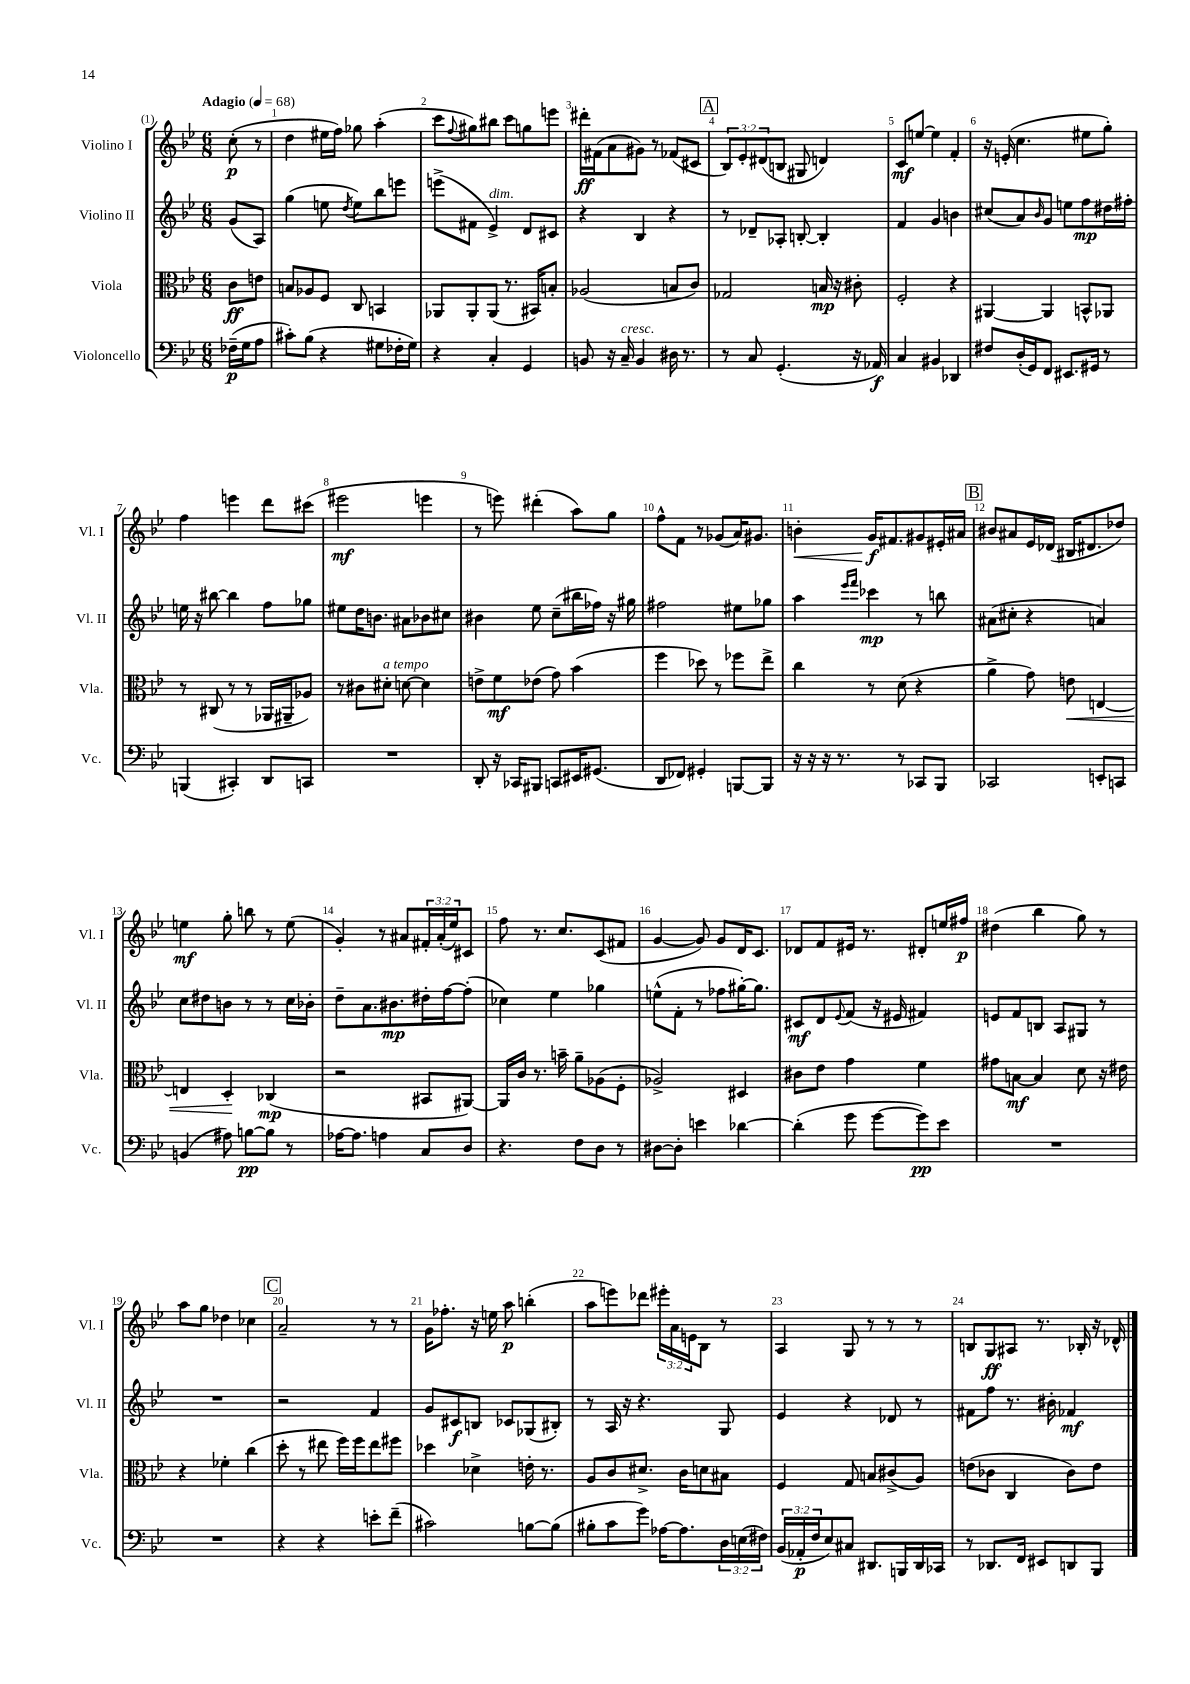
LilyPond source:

<<
\new StaffGroup <<
\new Staff = "s0" \with { instrumentName = "Violino I" shortInstrumentName = "Vl. I" } {
    \clef treble \key bes \major \numericTimeSignature \time 6/8 \override Staff.TupletNumber.text = #tuplet-number::calc-fraction-text \partial 4 \tempo "Adagio" 4 = 68
    c''8-.\p( r8 |
    d''4 eis''16 f''16) ges''8 a''4-.( |
    c'''8 \appoggiatura { f''8 } gis''8) bis''8 c'''8 g''8 e'''8 |
    dis'''16-.\ff fis'16( a'8 gis'8) r8 fes'8( cis'8 |
    \mark \markup { \box "A" } \tuplet 3/2 { bes8) ees'8-. dis'8( } b8 gis8 d'4) |
    c'8\mf e''8~ e''4 f'4-. |
    r16 e'16-.( c''4. eis''8 g''8-.) |
    f''4 e'''4 d'''8 cis'''8( |
    eis'''2\mf e'''4 |
    r8 e'''8) dis'''4-.( a''8) g''8 |
    f''8-^ f'8 r8 ges'8( a'16) gis'8. |
    b'4-.\< g'16\f\! fis'8. gis'8 eis'16-. ais'16 |
    \mark \markup { \box "B" } bis'8 ais'8 ees'16 des'16( bis16 dis'8. des''8) |
    e''4\mf g''8-. b''8 r8 e''8( |
    g'4-.) r8 ais'8 \tuplet 3/2 { fis'16-. ais'16-.( ees''16) } cis'8 |
    f''8 r8. c''8. c'8( fis'8 |
    g'4~ g'8) g'8 d'16 c'8. |
    des'8 f'8 eis'16 r8. dis'8-. e''16 fis''16\p |
    dis''4( bes''4 g''8) r8 |
    a''8 g''8 des''4 ces''4 |
    \mark \markup { \box "C" } a'2-- r8 r8 |
    g'16 fes''8.-. r16 e''16 a''8\p b''4-.( |
    a''8 e'''8) des'''8 \tuplet 3/2 { eis'''16-. a'16 e'16 } bes8 r8 |
    a4 g8 r8 r8 r8 |
    b8 g8\ff ais8 r8. bes16-. r16 des'16-^ \bar "|." |
}
\new Staff = "s1" \with { instrumentName = "Violino II" shortInstrumentName = "Vl. II" } {
    \clef treble \key bes \major \numericTimeSignature \time 6/8 \partial 4
    g'8( a8) |
    g''4( e''8 \acciaccatura { d''8 } e''8) bes''8 e'''8 |
    e'''8->( fis'8 ees'4->^\markup { \italic "dim." }) d'8 cis'8 |
    r4 bes4 r4 |
    \mark \markup { \box "A" } r8 des'8-- aes8-. b8~-. b4-. |
    f'4 g'4 b'4 |
    cis''8( a'8) \grace { bes'16 } g'8 e''8 f''8\mp dis''16 fis''16-. |
    e''16 r16 bis''8~ bis''4 f''8 ges''8 |
    eis''8 d''16 b'8. ais'8 bes'8 cis''8 |
    bis'4 ees''8 c''8--( bis''16 fes''16) r16 gis''16 |
    fis''2 eis''8 ges''8 |
    a''4 \grace { ees'''16 f'''16 } ces'''4\mp r8 b''8 |
    \mark \markup { \box "B" } ais'8( cis''8-. r4 a'4) |
    c''8 dis''8 b'8 r8 r8 c''16 bes'16-. |
    d''8-- a'8. bis'8.\mp dis''16-. f''16~ f''8-.( |
    ces''4) ees''4 ges''4 |
    e''8-^( f'8-. r8 fes''8 gis''16~-.) gis''8. |
    cis'8\mf d'8 \appoggiatura { ees'8 } f'8( r16 eis'16 fis'4) |
    e'8 f'8 b8 a8 gis8 r8 |
    R2. |
    \mark \markup { \box "C" } r2 f'4 |
    g'8 cis'8\f b8 ces'8 ges8( bis8-.) |
    r8 a16 r16 r4. g8 |
    ees'4 r4 des'8 r8 |
    fis'8 f''8 r8. bis'16-. fes'4\mf \bar "|." |
}
\new Staff = "s2" \with { instrumentName = "Viola" shortInstrumentName = "Vla." } {
    \clef alto \key bes \major \numericTimeSignature \time 6/8 \partial 4
    c'8\ff e'8 |
    b8 aes8 f8 c8 b,4 |
    aes,8 aes,8-. aes,8( r8. bis,16) b8-. |
    aes2( b8 c'8) |
    \mark \markup { \box "A" } ges2 b16\mp r16 cis'8-. |
    f2-. r4 |
    ais,4~ ais,4 b,8-^ aes,8 |
    r8 cis8( r8 r8 aes,16 ais,16-- aes8) |
    r8 cis'8 dis'8-.^\markup { \italic "a tempo" } d'8~ d'4 |
    e'8-> f'8\mf ees'8( g'8) bes'4( |
    f''4 des''8) r8 fes''8 ees''8-> |
    c''4 r8 d'8( r4 |
    \mark \markup { \box "B" } a'4-> g'8) e'8\< e4~ |
    e4 d4-.\! ces4\mp( |
    r2 bis,8 ais,8~) |
    ais,16 c'16 r8. b'16-- a'8-- aes8( f8-. |
    aes2->) dis4 |
    cis'8 ees'8 g'4 f'4 |
    gis'8 b8~\mf b4 d'8 r16 eis'16 |
    r4 fes'4-. c''4( |
    \mark \markup { \box "C" } d''8-. r8 eis''8 f''16) f''16 eis''8 fis''8 |
    des''4 des'4-> e'16-. r8. |
    a8 c'8 dis'8.-> c'16 d'8 bis8 |
    f4 g8 b8 cis'8->( a8) |
    e'8( ces'8 c4 ces'8) e'8 \bar "|." |
}
\new Staff = "s3" \with { instrumentName = "Violoncello" shortInstrumentName = "Vc." } {
    \clef bass \key bes \major \numericTimeSignature \time 6/8 \override Staff.TupletNumber.text = #tuplet-number::calc-fraction-text \partial 4
    fes16--\p( g16 a8 |
    cis'8-.) bes8( r4 gis8 fes16-. gis16) |
    r4 c4-. g,4 |
    b,8 r16 c16--^\markup { \italic "cresc." } b,4 dis16 r8. |
    \mark \markup { \box "A" } r8 c8 g,4.-.( r16 aes,16\f) |
    c4 bis,4 des,4 |
    fis8 d16-.( g,16) f,8 eis,8. gis,16 r8 |
    b,,4( cis,4-.) d,8 c,8 |
    R2. |
    d,8-. r16 ces,16 bis,,8 c,8 eis,16 gis,8.( |
    d,8 fes,8) gis,4-. b,,8~ b,,8 |
    r16 r16 r16 r8. r8 ces,8 bes,,8 |
    \mark \markup { \box "B" } ces,2 e,8-. c,8 |
    b,4( ais8) b8~\pp b8 r8 |
    aes16~ aes8. a4 c8 d8 |
    r4. f8 d8 r8 |
    dis8~ dis8-. e'4 des'4~ |
    des'4-.( g'8 g'8~ g'8\pp) ees'8 |
    R2. |
    R2. |
    \mark \markup { \box "C" } r4 r4 e'8-. f'8--( |
    cis'2) b8~ b8( |
    bis8-. c'8 g'8) aes16~ aes8. \tuplet 3/2 { d16 e16( fis16) } |
    \tuplet 3/2 { bes,16( aes,16-.\p f16 } ees8) cis8 dis,8. b,,16 dis,16 ces,16 |
    r8 des,8. f,16 eis,8 d,8 bes,,8 \bar "|." |
}
>>
>>
\layout { \context { \Score \override BarNumber.break-visibility = ##(#f #t #t) barNumberVisibility = #all-bar-numbers-visible } }
